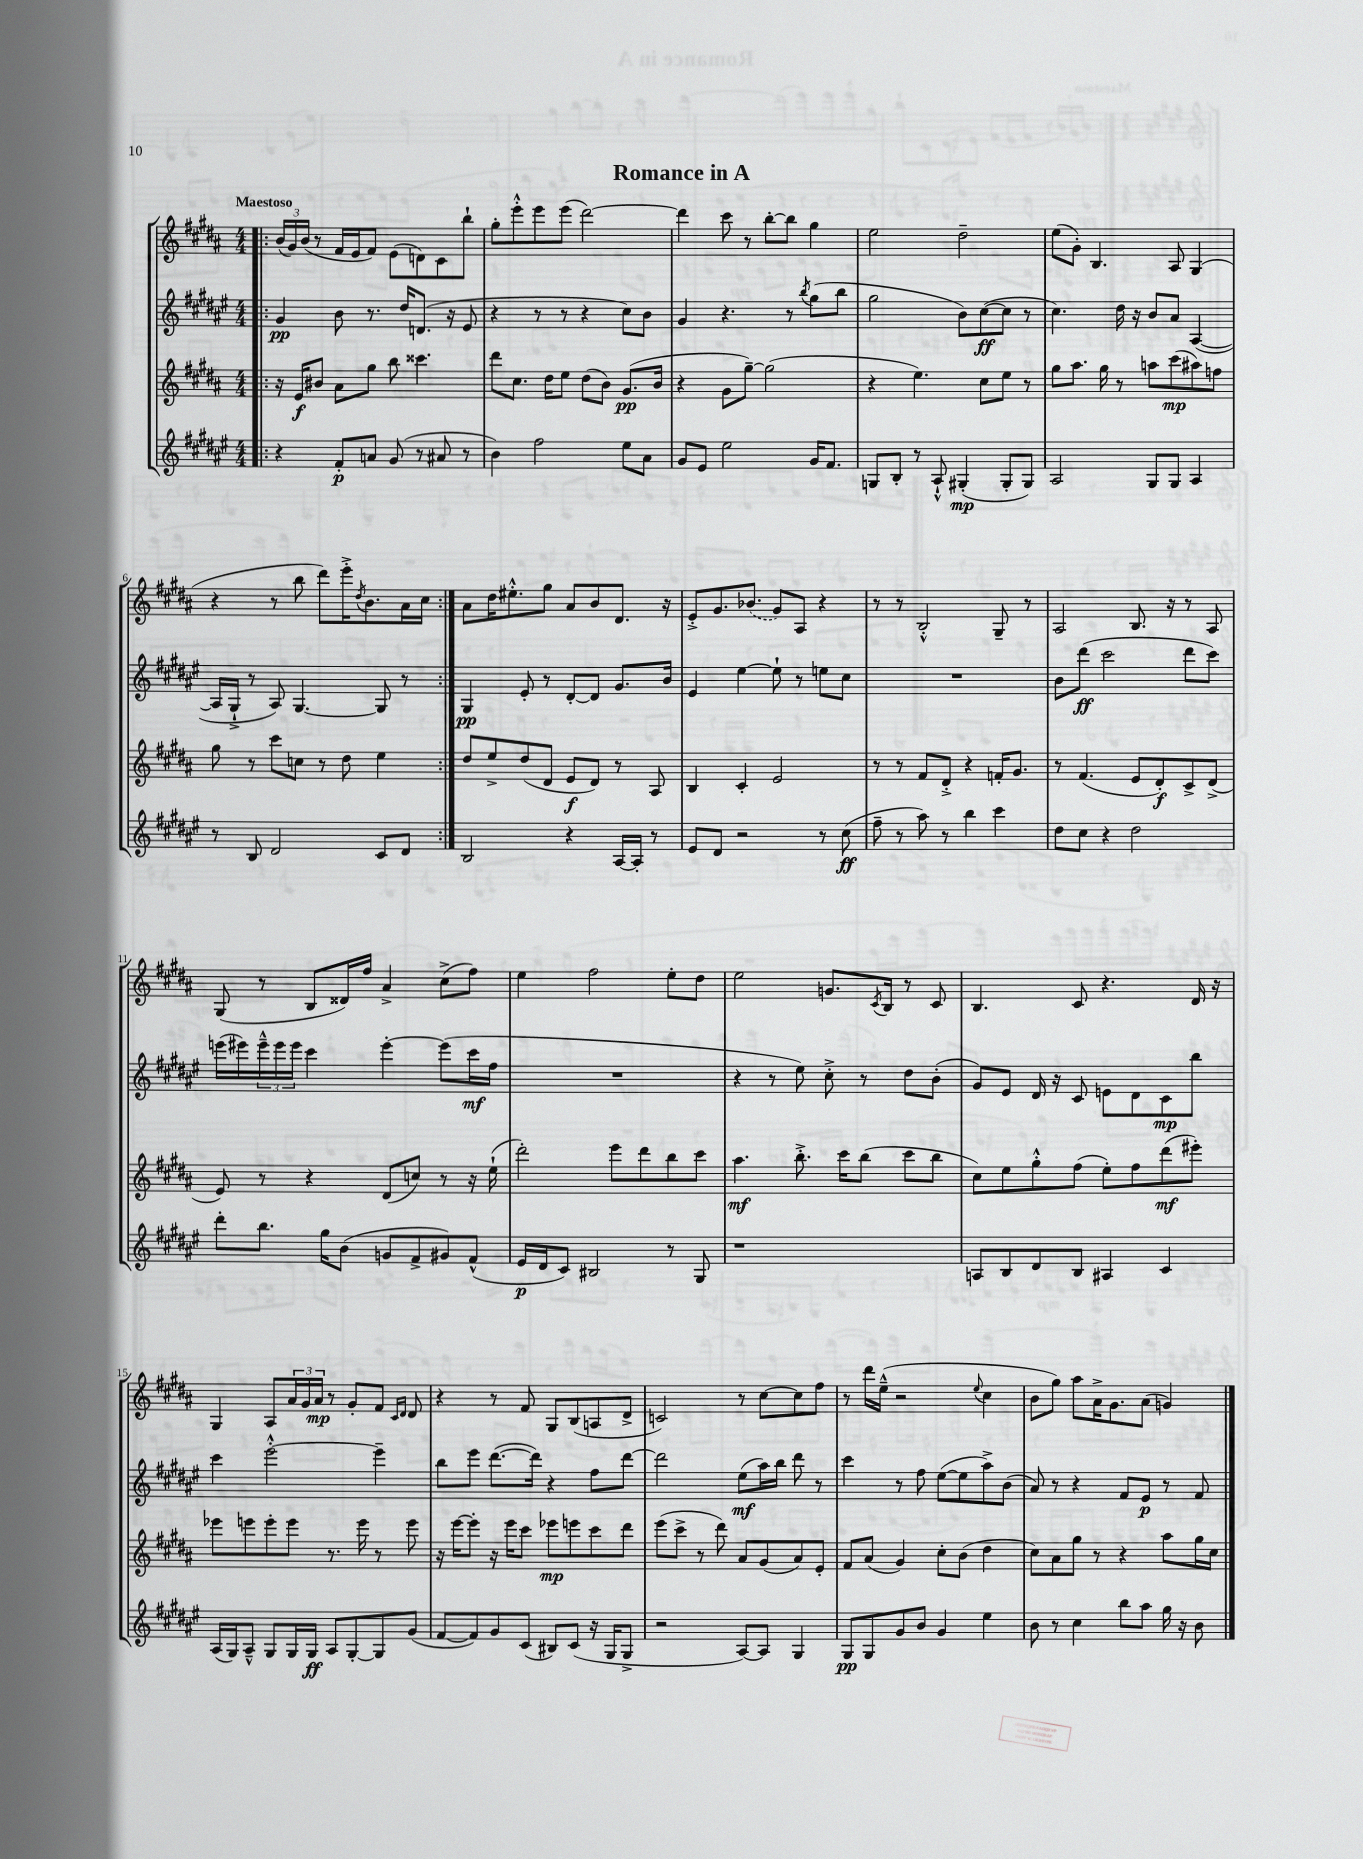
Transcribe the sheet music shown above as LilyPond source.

\header { title = "Romance in A" }
<<
\new StaffGroup <<
\new Staff = "s0" {
    \clef treble \key b \major \numericTimeSignature \time 4/4 \tempo "Maestoso"
    \repeat volta 2 { \bar ".|:" \tuplet 3/2 { b'16( gis'16) b'16( } r8 fis'16 e'16 fis'8) e'8( d'8) cis'8 b''8-! |
    gis''8-. e'''8-.-^ e'''8 e'''8( dis'''2~) |
    dis'''4 cis'''8 r8 b''8~-. b''8 gis''4 |
    e''2 dis''2-- |
    e''8( gis'8-.) b4. ais8 gis4( |
    r4 r8 b''8 dis'''8) e'''16-.-> \acciaccatura { dis''8 } b'8. ais'16 cis''16 | }
    ais'8 dis''16 eis''8.-.-^ gis''8 ais'8 b'8 dis'8. r16 |
    e'8-.-> gis'8. \once \slurDashed bes'8.( gis'8) ais8 r4 |
    r8 r8 b2-.-^ gis8-- r8 |
    ais2 b8. r16 r8 ais8 |
    gis8( r8 b8 disis'16) fis''16 ais'4-> cis''8->( fis''8) |
    e''4 fis''2 e''8-. dis''8 |
    e''2 g'8. \acciaccatura { cis'8 } b16 r8 cis'8 |
    b4. cis'8 r4. dis'16 r16 |
    gis4 ais8 \tuplet 3/2 { ais'16 gis'16 ais'16\mp } r8 gis'8-. fis'8 \grace { cis'16 dis'16 } dis'8 |
    r4 r8 fis'8 gis8 b8( a8 dis'8-> |
    c'2) r8 cis''8~ cis''8 fis''8 |
    r8 dis'''16 e''16---^( r2 \appoggiatura { e''8 } cis''4 |
    b'8 gis''8) ais''8 ais'16-> gis'8. ais'8( g'4) \bar "|." |
}
\new Staff = "s1" {
    \clef treble \key fis \major \numericTimeSignature \time 4/4
    \repeat volta 2 { \bar ".|:" gis'4\pp b'8 r8. dis''16 d'8.( r16 eis'8 |
    r4 r8 r8 r4 cis''8) b'8 |
    gis'4 r4. r8 \acciaccatura { b''8 } gis''8( b''8 |
    gis''2 b'8) cis''8~\ff( cis''8 r8 |
    cis''4.) dis''16 r16 b'8 ais'8 ais4~( |
    ais16 gis16-!-> r8 ais8) gis4.~ gis8 r8 | }
    gis4\pp eis'8-. r8 dis'8~-. dis'8 gis'8. b'16 |
    eis'4 eis''4~ eis''8-! r8 e''8 cis''8 |
    R1 |
    b'8 dis'''8\ff( cis'''2 dis'''8 cis'''8) |
    e'''16( eis'''16) \tuplet 3/2 { eis'''16---^ eis'''16 eis'''16 } cis'''4 eis'''4~-. eis'''8( cis'''16\mf fis''16 |
    R1 |
    r4 r8 eis''8) cis''8-.-> r8 dis''8 b'8-.( |
    gis'8) eis'8 dis'16 r16 cis'8 e'8 dis'8 cis'8\mp b''8 |
    cis'''4 eis'''2~-.-^ eis'''4-- |
    b''8 eis'''8 dis'''8.~( dis'''16) r4 fis''8 dis'''8~ |
    dis'''2 eis''8\mf( ais''16) b''16 dis'''8 r8 |
    cis'''4 r8 fis''8 eis''8~( eis''8 ais''8->) b'8( |
    ais'8) r8 r4 fis'8 eis'8\p r8 fis'8 \bar "|." |
}
\new Staff = "s2" {
    \clef treble \key b \major \numericTimeSignature \time 4/4
    \repeat volta 2 { \bar ".|:" r16 e'16\f bis'8 ais'8 gis''8 b''8 cisis'''4. |
    dis'''8 cis''8. dis''16 e''8 dis''8( b'8) gis'8.\pp( b'16 |
    r4 gis'8 gis''8~--) gis''2( |
    r4 e''4.) cis''8 e''8 r8 |
    gis''8 ais''8. gis''16 r8 a''8 cis'''8\mp( ais''8) f''8 |
    gis''8 r8 cis'''8 c''8 r8 dis''8 e''4 | }
    dis''8 e''8-> dis''8( dis'8 e'8\f dis'8) r8 ais8 |
    b4 cis'4-. e'2 |
    r8 r8 fis'8 dis'8-.-> r4 f'16-. gis'8. |
    r8 fis'4.( e'8 dis'8-.\f) cis'8-> dis'8->( |
    e'8) r8 r4 dis'8( c''8) r8 r16 e''16-!( |
    dis'''2-.) e'''8 dis'''8 b''8 cis'''8 |
    ais''4.\mf b''8.-.-> cis'''16 b''8( cis'''8 b''8 |
    cis''8) e''8 gis''8-.-^ fis''8( e''8-.) fis''8 dis'''8\mf( eis'''8-.) |
    ees'''8 e'''8 e'''8-. e'''8 r8. e'''16 r8 e'''8 |
    r16 e'''16~ e'''8-. r16 e'''16 cis'''8 ees'''8\mp e'''8 cis'''8 dis'''8 |
    e'''8( cis'''8-> r8 dis'''8) ais'8 gis'8( ais'8) e'8-. |
    fis'8 ais'8( gis'4) cis''8-. b'8( dis''4 |
    cis''8) ais'8 gis''8 r8 r4 ais''8 gis''16 cis''16 \bar "|." |
}
\new Staff = "s3" {
    \clef treble \key fis \major \numericTimeSignature \time 4/4
    \repeat volta 2 { \bar ".|:" r4 fis'8-.\p a'8 gis'8( r8 ais'8 r8 |
    b'4) fis''2 eis''8 ais'8 |
    gis'8 eis'8 eis''2 gis'16 fis'8. |
    g8 b8-. r8 ais8-!-^ gis4-.\mp( gis8-. gis8) |
    ais2 gis8 gis8 ais4 |
    r8 b8 dis'2 cis'8 dis'8 | }
    b2 r4 ais16~ ais16-. r8 |
    eis'8 dis'8 r2 r8 cis''8\ff( |
    fis''8-- r8 ais''8) r8 b''4 cis'''4 |
    dis''8 cis''8 r4 dis''2 |
    dis'''8-. b''8. gis''16 b'8( g'8 fis'8-> gis'8) fis'8-^( |
    eis'16\p dis'16 cis'8) bis2 r8 gis8 |
    r1 |
    a8 b8 dis'8 b8 ais4 cis'4 |
    ais16( gis16) ais8---^ gis8 gis16 gis16\ff ais8 gis8~-. gis8 gis'8( |
    fis'8~ fis'8) gis'8 cis'8( bis8) cis'8( r16 gis16 gis8-> |
    r2 ais8~) ais8 gis4 |
    gis8\pp gis8 gis'8 b'8 gis'4 eis''4 |
    b'8 r8 cis''4 b''8 ais''8 gis''16 r16 b'8 \bar "|." |
}
>>
>>
